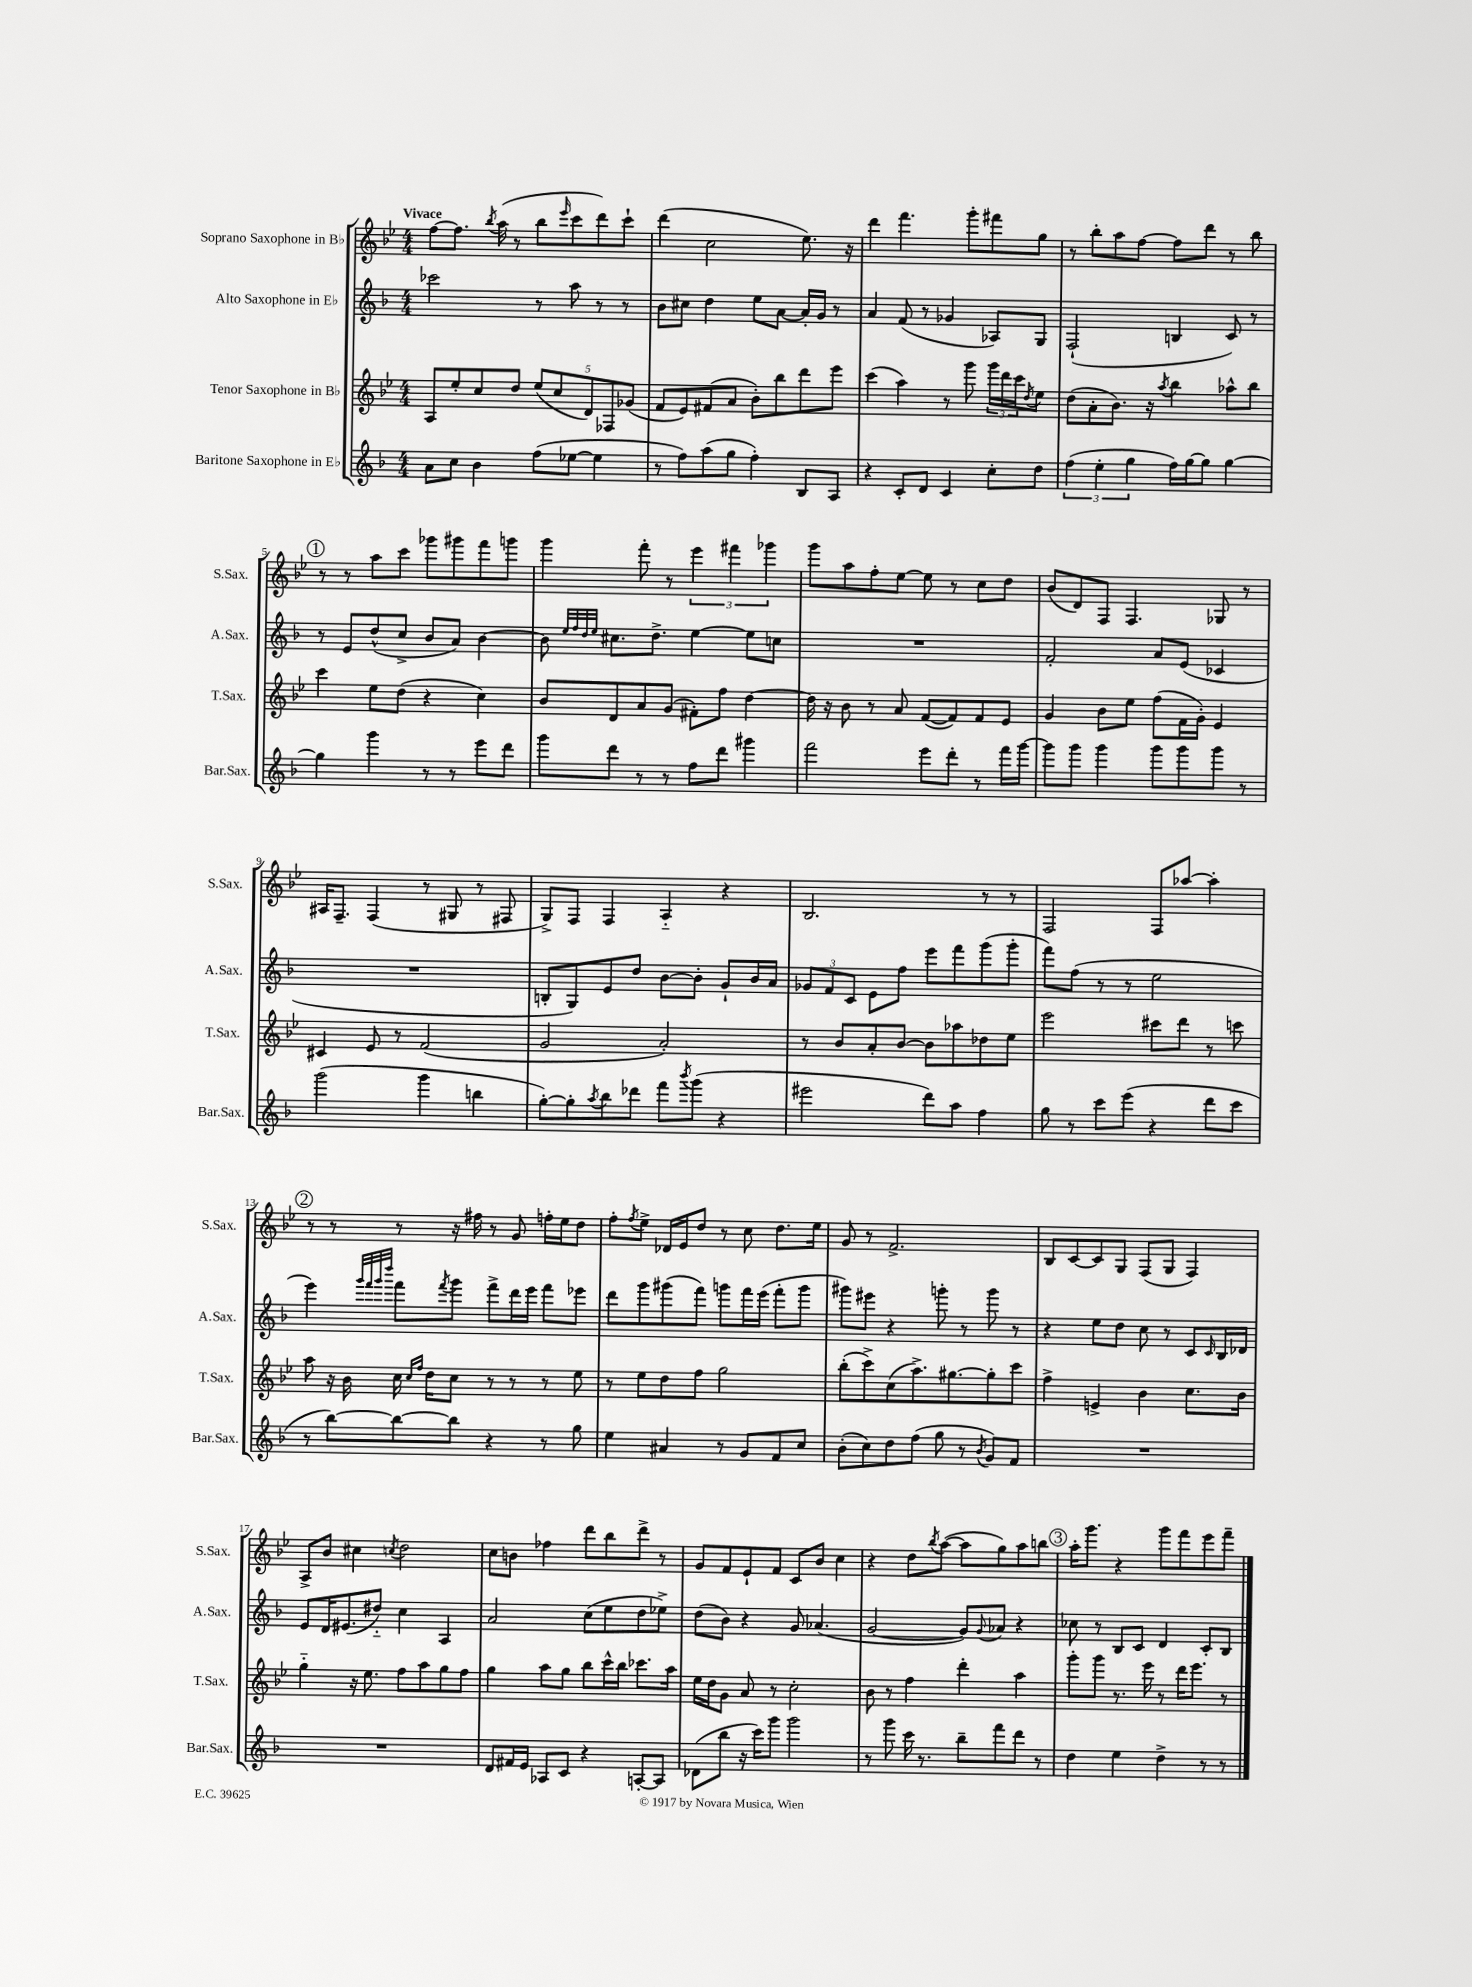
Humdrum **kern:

**kern	**kern	**kern	**kern
*staff4	*staff3	*staff2	*staff1
*clefG2	*clefG2	*clefG2	*clefG2
*k[b-]	*k[b-e-]	*k[b-]	*k[b-e-]
*M4/4	*M4/4	*M4/4	*M4/4
8a	8A	2ccc-	[8ff
8cc	8ee-'	.	8.ff]
4b-	8cc	.	.
.	.	.	8qbb-
.	.	.	(16aa
.	8dd	.	8r
(8ff	(10ee-	8r	8bb-
.	10cc	.	.
.	.	.	16qqeee-
[8ee-	.	8aa	8ccc
.	10d)	.	.
4ee-]	.	8r	8ddd)
.	10F-	.	.
.	.	8r	8ccc`
.	(10g-	.	.
=	=	=	=
8r	8f	8b-	(4ddd
8ff)	8e-)	8cc#	.
(8aa	(8f#	4dd	2cc
8gg	8a	.	.
4ff')	8b-')	8ee	.
.	8bb-	[8a	.
8B-	8ddd	16a']	8.ee-)
.	.	16g	.
8A	8eee-	8r	.
.	.	.	16r
=	=	=	=
4r	(4ccc	4a	4ddd
8c'	4aa)	(8f	4.fff
8d	.	8r	.
4c	8r	4g-	.
.	8ggg	.	8ggg'
8cc'	24ggg	8A-)	8fff#
.	24ddd	.	.
.	24ccc	.	.
.	8qdd	.	.
8dd	8ee-	8G	8gg
=	=	=	=
(6ff	(8dd	(2F`	8r
.	8a'	.	8bb-'
6ee'	.	.	.
.	8.b-)	.	8aa
6gg	.	.	.
.	.	.	[8ff
.	16r	.	.
.	8qaa	.	.
16ff)	4bb-	4B	8ff]
[16gg	.	.	.
8gg]	.	.	8ddd
[4gg	8aa-^^	8c)	8r
.	8bb-	8r	8bb-
=	=	=	=
4gg]	4ccc	8r	8r
.	.	8e	8r
4ggg	8ee-	(8dd^^	8aa
.	(8dd	8cc^	8ccc
8r	4r	8b-	8ggg-
8r	.	8a)	8ggg#
8eee	4cc)	[4b-	8fff
8ddd	.	.	8ggg
=	=	=	=
8ggg	8b-	8b-]	4ggg
.	.	32qqee	.
.	.	32qqff	.
.	.	32qqdd	.
.	.	32qqee	.
8ddd	8d	8.cc#	.
8r	8a	.	8fff'
.	.	8.dd^	.
8r	(8g	.	8r
8ff	8f#')	[4ee	6eee-
8ddd	8ff	.	.
.	.	.	6fff#
4ggg#	[4dd	8ee]	.
.	.	.	6ggg-
.	.	8cc	.
=	=	=	=
2fff	16dd]	1r	8ggg
.	16r	.	.
.	8b-	.	8aa
.	8r	.	8ff'
.	8a	.	[8ee-
8eee	([8f	.	8ee-]
8ddd'	8f])	.	8r
8r	8f	.	8cc
16fff	8e-	.	8dd
[16ggg	.	.	.
=	=	=	=
8ggg]	4g	2f'	(8b-
8ggg	.	.	8d)
4ggg	8b-	.	8F
.	8ee-	.	4.F
8ggg	(8ff	8a	.
8ggg	16f	(8e	.
.	16g')	.	.
8ggg	4e-	4c-	8G-
8r	.	.	8r
=	=	=	=
(2ggg	4c#	1r	16A#
.	.	.	8.F~
.	8e-	.	(4F
.	8r	.	.
4ggg	(2f	.	8r
.	.	.	8G#
4bb	.	.	8r
.	.	.	8F#
=	=	=	=
[8gg')	2g	8B'	8G^)
8gg']	.	8G)	8F
8qaa	.	.	.
8bb-	.	8e	4F
8ddd-	.	8dd	.
8fff	2a')	[8b-	4A'~
8qbbb-	.	.	.
(8ggg	.	8b-']	.
4r	.	8g`	4r
.	.	16b-	.
.	.	16a	.
=	=	=	=
2eee#	8r	12g-	2.B-
.	.	12f	.
.	8b-	.	.
.	.	12c	.
.	8a'	8e	.
.	[8b-	8ff	.
8ddd)	8b-]	8eee	.
8aa	8aa-	8fff	.
4ff	8dd-	(8ggg	8r
.	8ee-	8ggg'	8r
=	=	=	=
8gg	2eee-	8fff)	2F
8r	.	(8ff	.
8ccc	.	8r	.
(8eee	.	8r	.
4r	8ccc#	2ee	8F
.	8ddd	.	[8aa-
8ddd	8r	.	4aa-']
8ccc	8ccc	.	.
=	=	=	=
8r	8aa	4eee)	8r
[8bb-)	16r	.	8r
.	16b-	.	.
.	.	32qqggg	.
.	.	32qqfff	.
.	.	32qqggg	.
.	.	32qqdddd	.
8bb-_	16cc	8fff	8r
.	16qqcc	.	.
.	16qqff	.	.
.	16dd	.	.
.	.	8qfff	.
8bb-]	8cc	8ggg	16r
.	.	.	16ff#
4r	8r	8fff^	8r
.	8r	16ddd	8g
.	.	16eee	.
8r	8r	8fff	16ff'
.	.	.	16ee-
8gg	8ee-	8eee-	8dd
=	=	=	=
4ee	8r	8ddd	8ff'
.	.	.	8qff
.	8ee-	8ggg	8ee-^
4a#	8dd	(8ggg#	16d-
.	.	.	16e-
.	8ff	8fff)	8dd
8r	2gg	8ggg	8r
8g	.	16fff	8cc
.	.	(16eee	.
8f	.	8fff'	8.dd
8cc	.	8ggg	.
.	.	.	16ee-
=	=	=	=
(8b-'	(8bb-'	8ggg#)	8g
8cc)	8ccc^)	8eee#	8r
8dd	(8cc	4r	2.f^
(8ff	8.aa^)	.	.
8gg	.	8ggg'	.
.	[8.gg#	.	.
8r	.	8r	.
8qb-	.	.	.
8g)	8gg#']	8ggg	.
8f	8ccc	8r	.
=	=	=	=
1r	4ff^	4r	8B-
.	.	.	[8c
.	4e^	8ee	8c]
.	.	8dd	8G
.	4b-	8cc	(8F
.	.	8r	8G
.	8.cc	8c	4F)
.	.	16qqc	.
.	.	16B-	.
.	16b-	16d-	.
=	=	=	=
1r	4gg'~	8e	8A^
.	.	16d	8b-
.	.	(8.e#	.
.	16r	.	4cc#
.	8.ee-	.	.
.	.	8dd#'~)	.
.	.	.	8qcc
.	8ff	4cc	2dd
.	8aa	.	.
.	8gg	4A	.
.	8ff	.	.
=	=	=	=
8d	4gg	2a	8cc
16f#	.	.	8b
16e	.	.	.
8A-	8aa	.	4ff-
8c	8gg	.	.
4r	8bb-	(8cc	8ddd
.	16ccc^^	8ee	8bb-
.	16bb-	.	.
[8A'	8.ccc-	8dd	8ddd^
8A]	.	8ee-^)	8r
.	16aa	.	.
=	=	=	=
(8d-	16ee-	(8dd	8g
.	16dd	.	.
8bb-	8g	8b-)	8f
16r	8a	4r	8e-`
16ccc)	.	.	.
8ggg	8r	.	8f
2ggg	2cc'	8g	8c
.	.	(4.a-	8b-
.	.	.	4cc
=	=	=	=
8r	8b-	[2g	4r
8ggg	8r	.	.
16ccc	4ff	.	8dd
8.r	.	.	.
.	.	.	8qbb-
.	.	.	([8aa
8bb-~	4ddd'	8g])	8aa]
.	.	8qqg	.
8fff	.	8a-	8gg)
8ddd	4aa	4r	8aa
8r	.	.	8bb
=	=	=	=
4dd	8ggg'	8cc-	16aa'
.	.	.	8.ggg
.	8ggg	8r	.
4ee	8.r	8B-	4r
.	.	8c	.
.	16eee-	.	.
4dd^	8r	4d	8ggg
.	16ddd	.	8fff
.	8.eee-	.	.
8r	.	8c'	8eee-
8r	8r	8B-	8fff~
==	==	==	==
*-	*-	*-	*-
